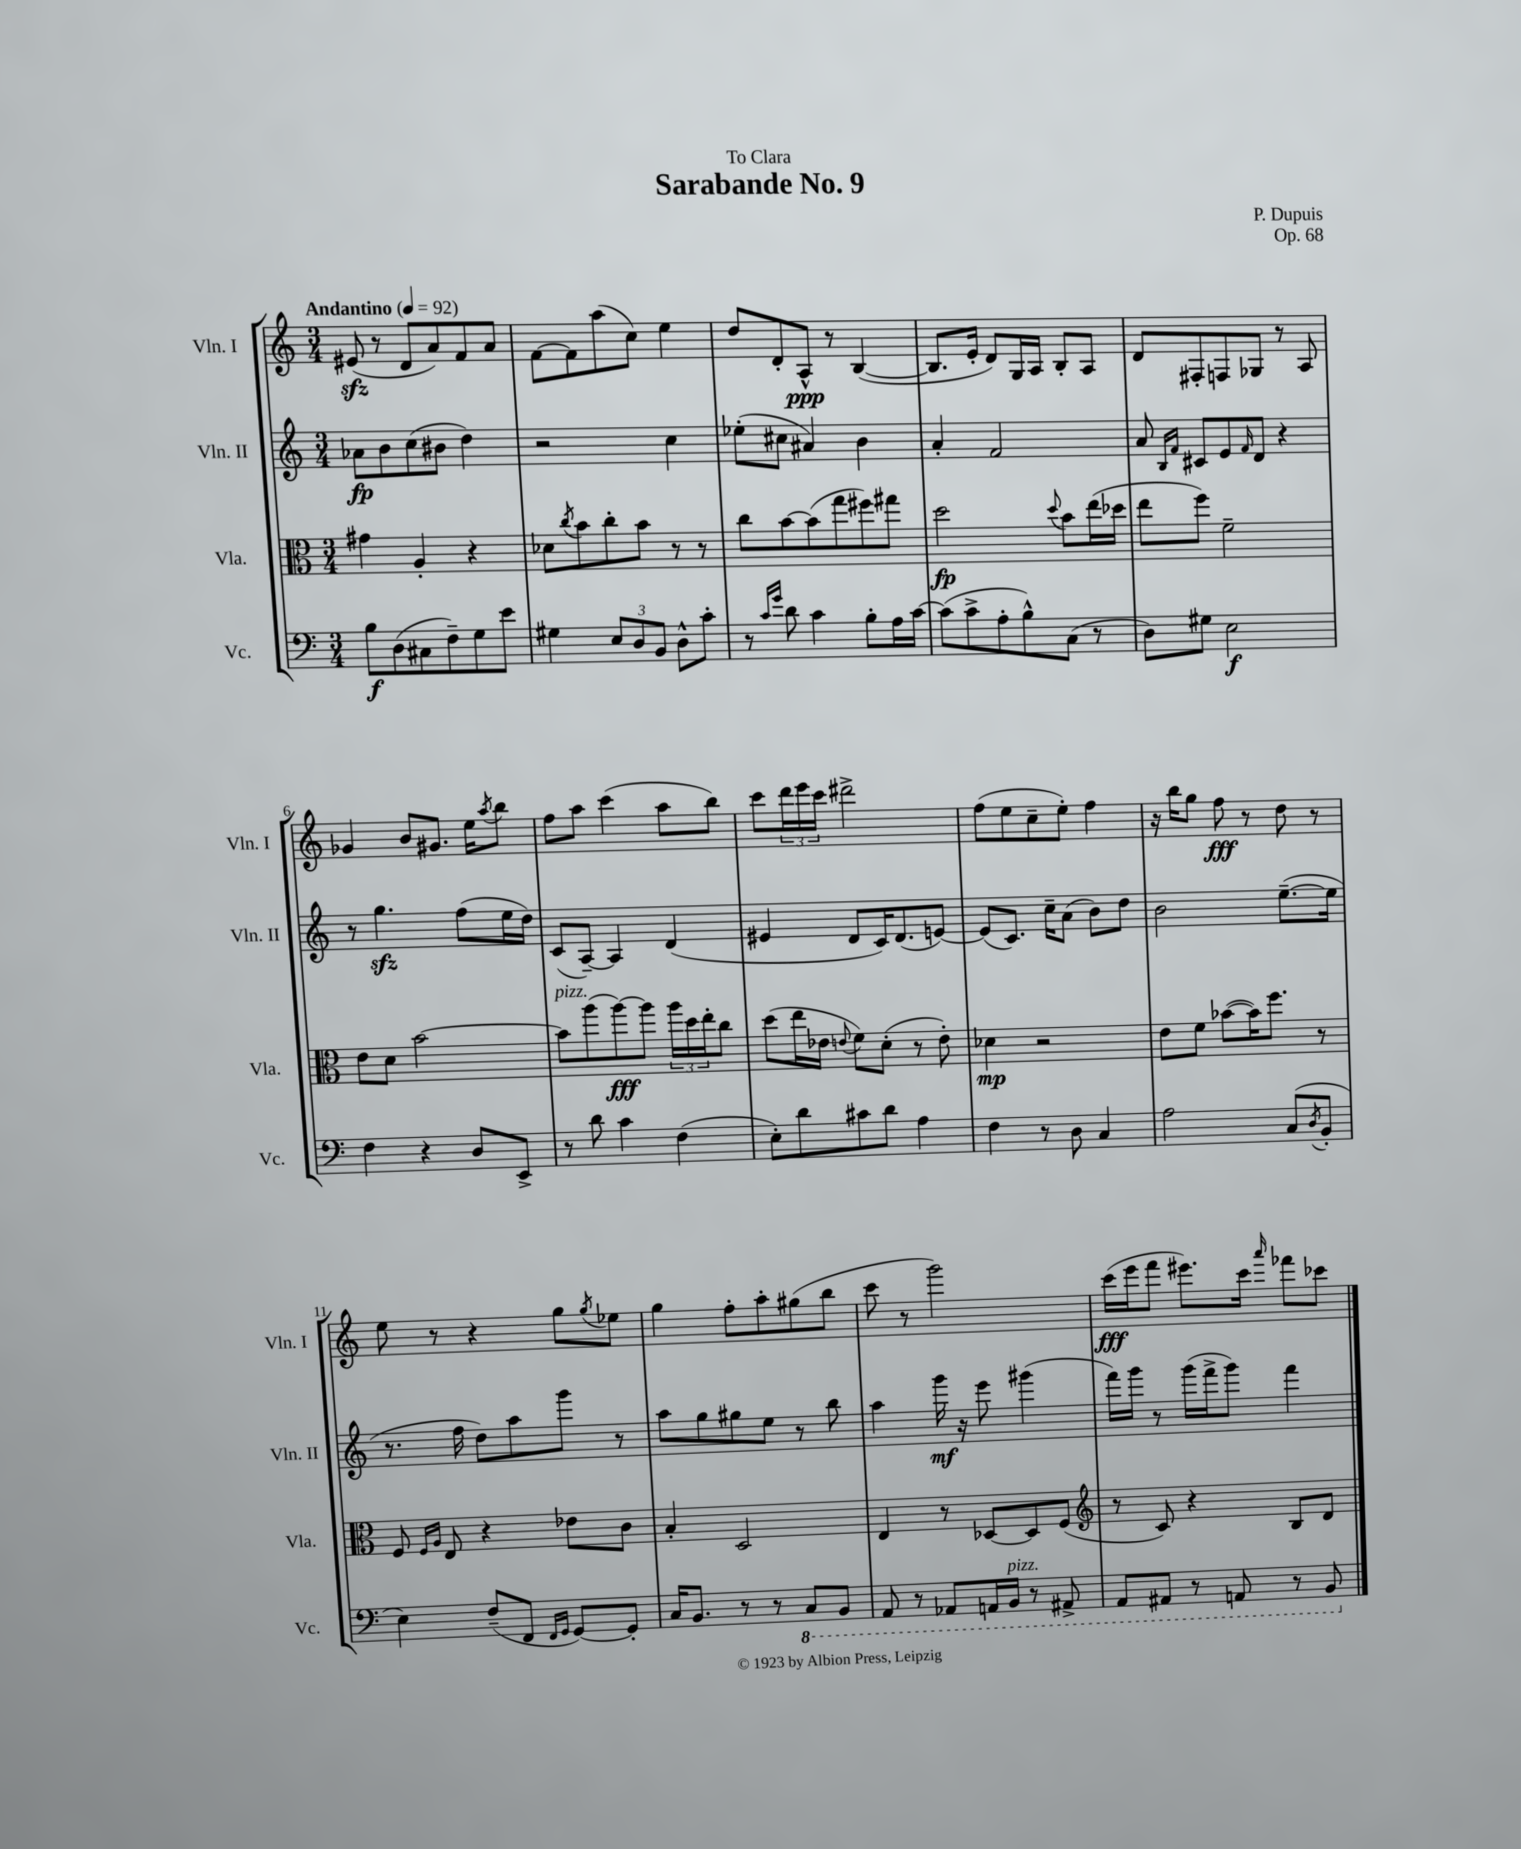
\header { title = "Sarabande No. 9" composer = "P. Dupuis" dedication = "To Clara" opus = "Op. 68" }
<<
\new StaffGroup <<
\new Staff = "s0" \with { instrumentName = "Vln. I" shortInstrumentName = "Vln. I" } {
    \clef treble \key c \major \numericTimeSignature \time 3/4 \tempo "Andantino" 4 = 92
    eis'8\sfz( r8 d'8 a'8) f'8 a'8 |
    f'8~ f'8 a''8( c''8) e''4 |
    d''8 d'8-. a8-^\ppp r8 b4~( |
    b8. e'16-. d'8) g16 a16 b8-. a8 |
    d'8 fis8-. f8 ges8 r8 a8 |
    ges'4 b'8 gis'8. e''16 \acciaccatura { a''8 } b''8 |
    f''8 a''8 c'''4( a''8 b''8) |
    c'''8 \tuplet 3/2 { d'''16 e'''16 c'''16 } dis'''2-> |
    f''8( e''8 c''8-- e''8-.) f''4 |
    r16 b''16 g''8 f''8\fff r8 d''8 r8 |
    e''8 r8 r4 g''8 \acciaccatura { g''8 } ees''8 |
    g''4 f''8-. a''8-. gis''8( b''8 |
    c'''8 r8 g'''2) |
    c'''16\fff( e'''16 f'''8 eis'''8.) c'''16 \grace { a'''16 } fes'''8 ces'''8 \bar "|." |
}
\new Staff = "s1" \with { instrumentName = "Vln. II" shortInstrumentName = "Vln. II" } {
    \clef treble \key c \major \numericTimeSignature \time 3/4
    aes'8\fp b'8 c''8( bis'8 d''4) |
    r2 c''4 |
    ees''8-.( cis''8 ais'4) b'4 |
    a'4-. f'2 |
    a'8 \grace { b16 f'16 } cis'8 e'8 \grace { f'16 } d'8 r4 |
    r8 g''4.\sfz f''8( e''16 d''16) |
    c'8( a8~--) a4 d'4( |
    eis'4 d'8 c'16) d'8.( e'8~) |
    e'8( c'8.) c''16-- a'8( b'8) d''8 |
    b'2 e''8.~--( e''16 |
    r8. f''16 d''8) a''8 g'''8 r8 |
    a''8 g''8 gis''8 e''8 r8 b''8 |
    a''4 g'''16\mf r16 e'''8 gis'''4( |
    f'''16) g'''16 r8 g'''16( f'''16-> g'''8) f'''4 \bar "|." |
}
\new Staff = "s2" \with { instrumentName = "Vla." shortInstrumentName = "Vla." } {
    \clef alto \key c \major \numericTimeSignature \time 3/4
    gis'4 a4-. r4 |
    des'8 \acciaccatura { c''8 } b'8 c''8-. b'8 r8 r8 |
    c''8 b'8~ b'8( g''8 fis''8) gis''8 |
    d''2\fp \appoggiatura { d''8 } b'8 e''16( des''16 |
    e''8 f''8) f'2-- |
    e'8 d'8 b'2~ |
    b'8^\markup { \italic "pizz." } a''8( a''8~\fff) a''8 \tuplet 3/2 { a''16 d''16 e''16-. } c''8 |
    d''8( e''16 ees'16 \appoggiatura { e'8 } f'8) d'8-.( r8 e'8-.) |
    des'4\mp r2 |
    e'8 f'8 bes'8~( bes'16) f''8. r8 |
    f8 \grace { f16 a16 } e8 r4 ees'8 c'8 |
    b4-. d2 |
    e4 r8 des8~ des8 f8( |
    \clef treble r8 c'8) r4 b8 d'8 \bar "|." |
}
\new Staff = "s3" \with { instrumentName = "Vc." shortInstrumentName = "Vc." } {
    \clef bass \key c \major \numericTimeSignature \time 3/4
    b8\f d8( cis8 f8--) g8 e'8 |
    gis4 \tuplet 3/2 { e8 d8 b,8 } d8-^ c'8-. |
    r8 \grace { c'16 g'16 } d'8 c'4 b8-. a16 c'16~ |
    c'8( c'8-> a8-. b8-^) c8( r8 |
    d8) gis8 e2\f |
    f4 r4 d8 e,8-> |
    r8 d'8 c'4 f4( |
    e8-.) d'8 cis'8 d'8 a4 |
    f4 r8 d8 c4 |
    a2 c8( \acciaccatura { d8 } b,8-. |
    e4) f8--( f,8 \grace { f,16 g,16 } g,8~) g,8-. |
    c16 b,8. r8 r8 \ottava #-1 c,8 b,,8 |
    a,,8 r8 aes,,8 a,,16 b,,16^\markup { \italic "pizz." } r8 ais,,8-> |
    a,,8 ais,,8 r8 a,,8 r8 b,,8 \ottava #0 \bar "|." |
}
>>
>>
